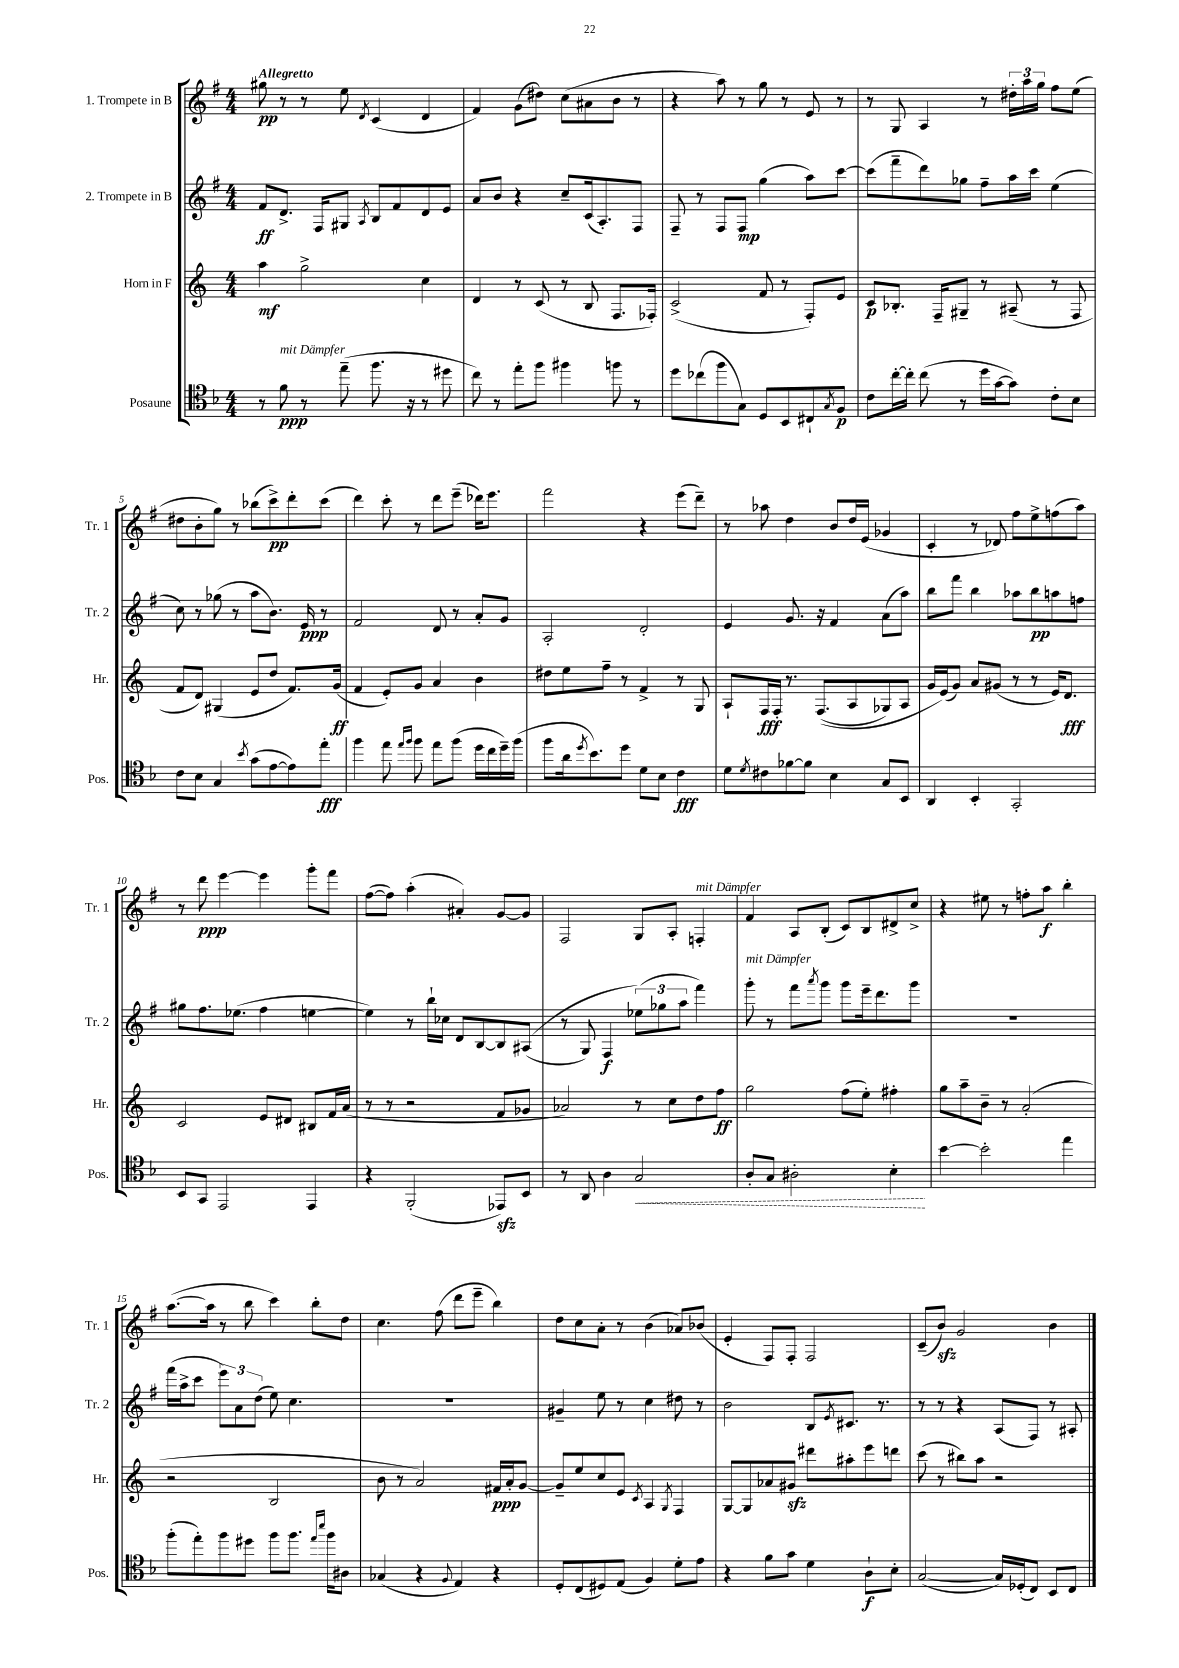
<<
\new StaffGroup <<
\new Staff = "s0" \with { instrumentName = "1. Trompete in B" shortInstrumentName = "Tr. 1" } {
    \clef treble \key g \major \numericTimeSignature \time 4/4 \tempo "Allegretto"
    gis''8\pp r8 r8 e''8 \acciaccatura { d'8 } c'4( d'4 |
    fis'4) g'8( dis''8) c''8( ais'8 b'8 r8 |
    r4 a''8) r8 g''8 r8 e'8 r8 |
    r8 g8 a4 r8 \tuplet 3/2 { dis''16-. a''16 g''16 } fis''8 e''8( |
    dis''8 b'8-. g''8) r8 bes''8( c'''8->\pp) d'''8-. c'''8( |
    d'''4) c'''8-. r8 d'''8 e'''8--( des'''16) e'''8. |
    fis'''2 r4 e'''8( d'''8--) |
    r8 aes''8 d''4 b'8 d''16 e'16( ges'4 |
    c'4-. r8 des'8) fis''8 e''8-> f''8( a''8) |
    r8 d'''8\ppp e'''4~ e'''4 g'''8-. fis'''8 |
    fis''8~( fis''8) a''4-.( ais'4-.) g'8~ g'8 |
    fis2 g8 a8-. f4-.^\markup { \italic "mit Dämpfer" } |
    fis'4 a8 b8-.( c'8) b8 dis'8-> c''8-> |
    r4 eis''8 r8 f''8-. a''8\f b''4-. |
    a''8.~( a''16 r8 b''8 c'''4) b''8-. d''8 |
    c''4. fis''8( d'''8 e'''8-- b''4) |
    d''8 c''8 a'8-. r8 b'4( aes'8) bes'8( |
    e'4-. fis8) fis8-. fis2 |
    c'8--( b'8\sfz) g'2 b'4 \bar "|." |
}
\new Staff = "s1" \with { instrumentName = "2. Trompete in B" shortInstrumentName = "Tr. 2" } {
    \clef treble \key g \major \numericTimeSignature \time 4/4
    fis'8\ff d'8.-> fis16 gis8 \acciaccatura { a8 } b8 fis'8 d'8 e'8 |
    a'8 b'8 r4 c''8-- c'16( a8.-.) fis8 |
    fis8-- r8 fis8 fis8\mp g''4( a''8) c'''8~ |
    c'''8( fis'''8-- d'''8) ges''8 fis''8-- a''16 c'''16 e''4( |
    c''8) r8 ges''8( r8 a''8 b'8.) e'16\ppp r8 |
    fis'2 d'8 r8 a'8-. g'8 |
    a2-. d'2-. |
    e'4 g'8. r16 fis'4 a'8( a''8) |
    b''8 fis'''8 b''4 aes''8 b''8\pp a''8 f''8 |
    gis''8 fis''8. ees''8.( fis''4 e''4~ |
    e''4) r8 b''16-! ces''16 d'8 b8~ b8 ais8(\( |
    r8 g8) fis4\f \tuplet 3/2 { ees''8(\) ges''8 a''8 } fis'''4) |
    g'''8-.^\markup { \italic "mit Dämpfer" } r8 fis'''8 \acciaccatura { a'''8 } g'''8 g'''8 e'''16-- d'''8. g'''8 |
    R1 |
    fis'''16( a''16-> c'''8 \tuplet 3/2 { e'''8) a'8 d''8( } e''8) c''4. |
    R1 |
    gis'4-- e''8 r8 c''4 dis''8 r8 |
    b'2 b8 \acciaccatura { e'8 } cis'8. r8. |
    r8 r8 r4 a8( fis8) r8 ais8-. \bar "|." |
}
\new Staff = "s2" \with { instrumentName = "Horn in F" shortInstrumentName = "Hr." } {
    \clef treble \key c \major \numericTimeSignature \time 4/4
    a''4\mf g''2-> c''4 |
    d'4 r8 c'8( r8 b8 f8. fes16-.) |
    c'2->( f'8 r8 f8-.) e'8 |
    c'8\p bes8.-. f16-- gis8-- r8 ais8--( r8 f8 |
    f'8 d'8) gis4( e'8 d''8 f'8.) g'16\ff( |
    f'4 e'8-.) g'8 a'4 b'4 |
    dis''8 e''8 f''8-- r8 f'4-> r8 g8 |
    a8-! f16\fff f16-. r8. f8.(\( a8 ges8) a8 |
    g'16 e'16(\) g'8) a'8 gis'8( r8 r8 e'16) d'8.\fff |
    c'2 e'8 dis'8 bis8 f'16 a'16( |
    r8 r8 r2 f'8 ges'8 |
    aes'2) r8 c''8 d''8 f''8\ff |
    g''2 f''8( e''8-.) fis''4-. |
    g''8 a''8-- b'8-- r8 a'2-.( |
    r2 b2 |
    b'8 r8 a'2) fis'16\ppp a'16-. g'8~ |
    g'8-- e''8 c''8 e'8 \acciaccatura { c'8 } a4 \acciaccatura { g8 } f4 |
    g8~ g8 aes'8 gis'8\sfz dis'''8 ais''8-. e'''8 d'''8 |
    c'''8( r8 bis''8) a''8 r2 \bar "|." |
}
\new Staff = "s3" \with { instrumentName = "Posaune" shortInstrumentName = "Pos." } {
    \clef tenor \key f \major \numericTimeSignature \time 4/4
    r8 f'8\ppp^\markup { \italic "mit Dämpfer" } r8 e''8--( f''8. r16 r8 dis''8 |
    c''8) r8 e''8-. f''8 fis''4 f''8 r8 |
    d''8 ces''8( f''8 g8) d8 bes,8 cis8-! \acciaccatura { g8 } f8\p |
    c'8 c''16~-. c''16-. c''8( r8 d''16 g'16~ g'8) c'8-. bes8 |
    c'8 bes8 g4 \acciaccatura { bes'8 } g'8( e'8~ e'8) e''8-.\fff |
    f''4 e''8 \grace { e''16 f''16 } f''8 e''8 f''8( d''16 c''16 d''16--) f''16( |
    f''8 a'16 \acciaccatura { d''8 } bes'8.) d''8 d'8 bes8 c'4\fff |
    d'8 \acciaccatura { d'8 } cis'8 fes'8~ fes'8 bes4 g8 bes,8 |
    a,4 bes,4-. g,2-. |
    bes,8 g,8 e,2 e,4 |
    r4 f,2-.( ees,8\sfz) bes,8 |
    r8 a,8 a4 \once \override Hairpin.style = #'dashed-line g2\< |
    a8-. g8 ais2-. bes4-.\! |
    bes'4~ bes'2-. e''4 |
    f''8-.( e''8-.) f''8 dis''8 f''8 f''8. \grace { e''16 bes''16 } f''16 ais8 |
    ges4( r4 \appoggiatura { f8 } e4) r4 |
    d8-. c8( dis8) e8( f4) d'8-. e'8 |
    r4 f'8 g'8 d'4 a8-!\f bes8-. |
    g2~( g16) des16-.( c8) bes,8 c8 \bar "|." |
}
>>
>>
